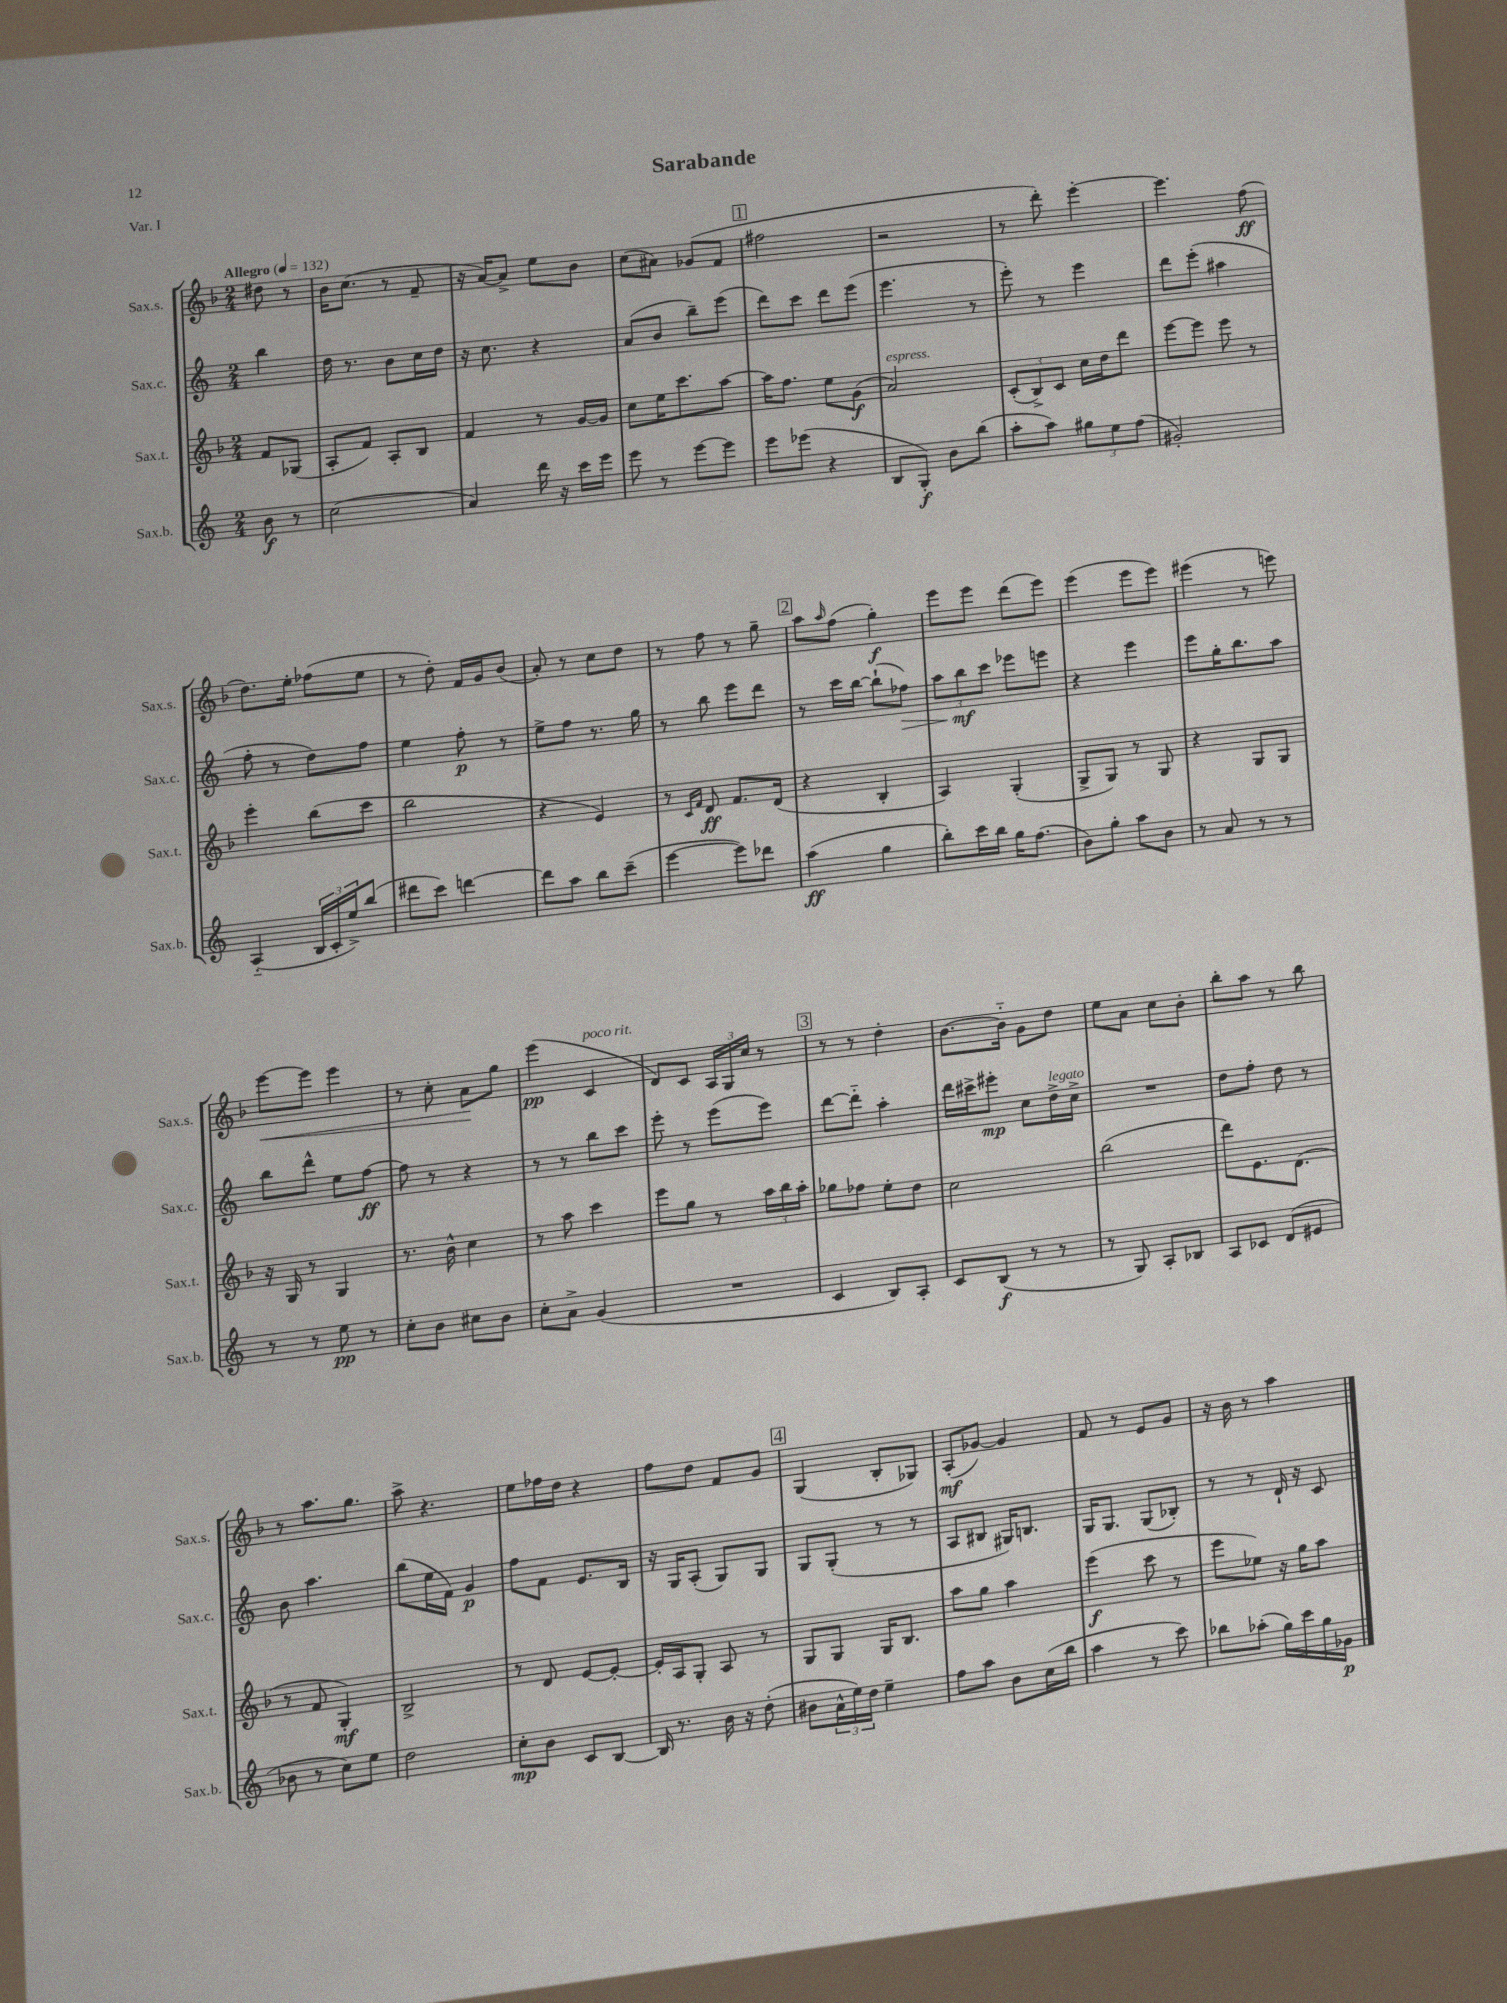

**kern	**dynam	**kern	**dynam	**kern	**dynam	**kern	**dynam
*part4	*part4	*part3	*part3	*part2	*part2	*part1	*part1
*staff4	*staff4	*staff3	*staff3	*staff2	*staff2	*staff1	*staff1
*I"Sax.b.	*	*I"Sax.t.	*	*I"Sax.c.	*	*I"Sax.s.	*
*I'Sax.b.	*	*I'Sax.t.	*	*I'Sax.c.	*	*I'Sax.s.	*
*clefG2	*	*clefG2	*	*clefG2	*	*clefG2	*
*k[]	*	*k[b-]	*	*k[]	*	*k[b-]	*
*M2/4	*	*M2/4	*	*M2/4	*	*M2/4	*
*MM132	*	*MM132	*	*MM132	*	*MM132	*
=	=	=	=	=	=	=	=
!	!	!	!	!	!	!LO:TX:a:B:t=Allegro	!
8b\	f	8f/L	.	4bb\	.	8dd#X\	.
8r	.	(8G-X/J	.	.	.	8r	.
=1	=1	=1	=1	=1	=1	=1	=1
(2cc\	.	8A'/L	.	16dd\	.	16b-\KL	.
.	.	.	.	8.r	.	(8.cc\J	.
.	.	8f/J)	.	.	.	.	.
.	.	8A'/L	.	8b\L	.	8r	.
.	.	8B-/J	.	16cc\L	.	8f~/	.
.	.	.	.	16dd\JJ	.	.	.
=2	=2	=2	=2	=2	=2	=2	=2
4a/)	.	4f/	.	16r	.	16r	.
.	.	.	.	8.cc\	.	[16a/KL)	.
.	.	.	.	.	.	8a^/J]	.
16ddd\	.	8r	.	4r	.	8ee\L	.
16r	.	.	.	.	.	.	.
16ccc\LL	.	[16g/LL	.	.	.	8b-\J	.
16eee\JJ	.	16g/JJ]	.	.	.	.	.
=3	=3	=3	=3	=3	=3	=3	=3
8eee\	.	8cc\L	.	(8a/L	.	(8cc\L	.
8r	.	16ee\K	.	8b/J	.	8a#X\J)	.
.	.	8.ccc\	.	.	.	.	.
[8eee\L	.	.	.	8bb~\L)	.	(8g-X/L	.
8eee\J]	.	[8aa\J	.	(8eee\J	.	8f/J	.
!!LO:REH:place=s1:t=1
=4	=4	=4	=4	=4	=4	=4	=4
8eee\L	.	16aa\KL]	.	8ddd\L)	.	2ff#X\	.
.	.	8.ff\J	.	.	.	.	.
(8eee-X\J	.	.	.	8ccc\J	.	.	.
4r	.	8ee\L	.	8ddd\L	.	.	.
.	.	(8g\J	f	(8eee\J	.	.	.
=5	=5	=5	=5	=5	=5	=5	=5
!	!	!LO:TX:a:i:t=espress.	!	!	!	!	!
8B/L	.	2a/)	.	4.eee\	.	2r	.
8G'/J)	f	.	.	.	.	.	.
8b\L	.	.	.	.	.	.	.
(8bb\J	.	.	.	8r	.	.	.
=6	=6	=6	=6	=6	=6	=6	=6
8aa'\L	.	(12c'/L	.	8eee'\)	.	8r	.
.	.	12B-^/)	.	.	.	.	.
8aa\J)	.	.	.	8r	.	8ddd'\)	.
.	.	12c/J	.	.	.	.	.
12gg#X\L	.	16cc\LL	.	4eee\	.	[4eee'\	.
.	.	16dd\J	.	.	.	.	.
12ee\	.	.	.	.	.	.	.
.	.	8ddd\J	.	.	.	.	.
(12ff\J	.	.	.	.	.	.	.
=7	=7	=7	=7	=7	=7	=7	=7
2g#X'/)	.	[8eee\L	.	8ddd\L	.	4.eee\]	.
.	.	8eee\J]	.	(8eee'\J	.	.	.
.	.	8eee\	.	4aa#X\	.	.	.
.	.	8r	.	.	.	(8ff\	ff
!!LO:LB:g=z
=8	=8	=8	=8	=8	=8	=8	=8
(4A/	.	4eee'\	.	8ff'\	.	8.dd\L)	.
.	.	.	.	8r	.	.	.
.	.	.	.	.	.	16ee'\Jk	.
24B/LL	.	(8bb-\L	.	8dd\L)	.	(8ff-X\L	.
24c'/	.	.	.	.	.	.	.
24ee^/J)	.	.	.	.	.	.	.
(8bb/J	.	8ccc\J	.	8ff\J	.	8ee\J	.
=9	=9	=9	=9	=9	=9	=9	=9
8ddd#X\L	.	2bb-\	.	4ee\	.	8r	.
8ccc\J)	.	.	.	.	.	8dd'\)	.
[4dddn\	.	.	.	8ff'\	p	16f/LL	.
.	.	.	.	.	.	16g/J	.
.	.	.	.	8r	.	(8b-/J	.
=10	=10	=10	=10	=10	=10	=10	=10
8ddd\L]	.	4r	.	8ee^\L	.	8a'/)	.
8aa\J	.	.	.	8ff\J	.	8r	.
8bb\L	.	4e/)	.	8.r	.	8cc\L	.
(8ccc~\J	.	.	.	.	.	8dd\J	.
.	.	.	.	16gg\	.	.	.
=11	=11	=11	=11	=11	=11	=11	=11
[4eee\	.	8r	.	8r	.	8r	.
.	.	16qqc/LL	.	.	.	.	.
.	.	16qqf/JJ	.	.	.	.	.
.	.	8d/	ff	8bb\	.	8ff\	.
8eee\L])	.	8.f/L	.	8eee\L	.	8r	.
8ddd-X\J	.	.	.	8ddd\J	.	8gg~\	.
.	.	(16d/Jk	.	.	.	.	.
!!LO:REH:place=s1:t=2
=12	=12	=12	=12	=12	=12	=12	=12
(4aa\	ff	4r	.	8r	.	8aa\L	.
.	.	.	.	.	.	16qqaa/	.
.	.	.	.	16ccc\LL	.	(8ff\J	.
.	.	.	.	[16bb\JJ	.	.	.
4gg\	.	4B-'/	.	(8bb`\L]	.	4gg'\)	f
!	!	!	!	!	!LO:HP:b	!	!
.	.	.	.	8ff-X\J)	>	.	.
=13	=13	=13	=13	=13	=13	=13	=13
8bb'\L)	.	4A/)	.	12aa\L	.	8eee\L	.
.	.	.	.	12bb\	mf	.	.
16ccc\L	.	.	.	.	.	8eee\J	.
.	.	.	.	12ccc\J	]	.	.
16bb\JJ	.	.	.	.	.	.	.
16gg\KL	.	(4G'/	.	8eee-X\L	.	(8ddd\L	.
(8.ff\J	.	.	.	.	.	.	.
.	.	.	.	8eeen\J	.	8eee\J)	.
=14	=14	=14	=14	=14	=14	=14	=14
8b\L)	.	8G^/L	.	4r	.	(4eee\	.
8gg'\J	.	8G/J)	.	.	.	.	.
8aa\L	.	8r	.	4eee\	.	8eee\L	.
8b\J	.	8G/	.	.	.	8eee\J)	.
=15	=15	=15	=15	=15	=15	=15	=15
8r	.	4r	.	8eee\L	.	(4eee#X\	.
8a/	.	.	.	16gg'\K	.	.	.
.	.	.	.	8.bb\	.	.	.
8r	.	8G/L	.	.	.	8r	.
8r	.	8G/J	.	8aa\J	.	8eeen\)	.
!!LO:LB:g=z
=16	=16	=16	=16	=16	=16	=16	=16
!	!	!	!	!	!	!	!LO:HP:b
8r	.	16r	.	8bb\L	.	[8eee\L	<
.	.	16G/	.	.	.	.	.
8r	.	8r	.	8ddd^^\J	.	8eee\J]	.
8ee\	pp	4G/	.	8ee\L	.	4eee\	.
8r	.	.	.	[8ff\J	ff	.	.
=17	=17	=17	=17	=17	=17	=17	=17
8cc'\L	.	8.r	.	8ff\]	.	8r	.
8b\J	.	.	.	8r	.	8cc'\	.
.	.	16b-^^\	.	.	.	.	.
8cc#X\L	.	4cc\	.	4r	.	8a\L	.
8b\J	.	.	.	.	.	8gg\J	[
=18	=18	=18	=18	=18	=18	=18	=18
8cc'\L	.	8r	.	8r	.	(4eee\	pp
8a^\J	.	8aa\	.	8r	.	.	.
!	!	!	!	!	!	!LO:TX:a:i:t=poco rit.	!
(4g/	.	4ccc\	.	8bb\L	.	4c/	.
.	.	.	.	8ccc\J	.	.	.
=19	=19	=19	=19	=19	=19	=19	=19
2r	.	8eee\L	.	8eee'\	.	8d/L)	.
.	.	8gg\J	.	8r	.	8c/J	.
.	.	8r	.	(8eee\L	.	24A/LL	.
.	.	.	.	.	.	24G/	.
.	.	.	.	.	.	24cc/JJ	.
.	.	24aa\LL	.	8eee\J)	.	8r	.
.	.	24bb-\	.	.	.	.	.
.	.	24aa'\JJ	.	.	.	.	.
!!LO:REH:place=s1:t=3
=20	=20	=20	=20	=20	=20	=20	=20
4c/	.	8gg-X\L	.	[8ddd\L	.	8r	.
.	.	8ff-X\J	.	8ddd\J]	.	8r	.
8B/L)	.	8ee'\L	.	4aa'\	.	4dd'\	.
8A'/J	.	8dd\J	.	.	.	.	.
=21	=21	=21	=21	=21	=21	=21	=21
8c/L	.	2cc\	.	16ddd\LL	.	[8.b-\L	.
.	.	.	.	16ccc#X^\J	.	.	.
(8B/J	f	.	.	8eee#X'\J	mp	.	.
.	.	.	.	.	.	16b-\Jk]	.
8r	.	.	.	8cc\L	.	8g\L	.
!	!	!	!	!LO:TX:a:i:t=legato	!	!	!
8r	.	.	.	16dd^\L	.	8dd\J	.
.	.	.	.	16cc^\JJ	.	.	.
=22	=22	=22	=22	=22	=22	=22	=22
8r	.	(2bb-\	.	2r	.	8ee\L	.
8G/)	.	.	.	.	.	8a\J	.
8A'/L	.	.	.	.	.	8cc\L	.
8B-X/J	.	.	.	.	.	8b-'\J	.
=23	=23	=23	=23	=23	=23	=23	=23
8A/L	.	8ddd\L)	.	8dd\L	.	8bb-'\L	.
8c-X/J	.	8.e\	.	8ff'\J	.	8aa\J	.
(8d/L	.	.	.	8dd\	.	8r	.
.	.	(8.d\J	.	.	.	.	.
8e#X/J	.	.	.	8r	.	8bb-\	.
!!LO:LB:g=z
=24	=24	=24	=24	=24	=24	=24	=24
8b-X\	.	8r	.	8b\	.	8r	.
8r	.	8f/	.	4.aa\	.	8.aa\L	.
8cc\L)	.	4G'/)	mf	.	.	.	.
.	.	.	.	.	.	8.gg\J	.
8ee\J	.	.	.	.	.	.	.
=25	=25	=25	=25	=25	=25	=25	=25
2dd\	.	2B-^/	.	(8bb\L	.	8aa^\	.
.	.	.	.	16ee\L	.	4.r	.
.	.	.	.	16f\JJ)	.	.	.
.	.	.	.	4g/	p	.	.
=26	=26	=26	=26	=26	=26	=26	=26
8cc'\L	mp	8r	.	8ff\L	.	8ee\L	.
8b\J	.	8d/	.	8f\J	.	16ff-X\L	.
.	.	.	.	.	.	16dd\JJ	.
8c/L	.	[8e/L	.	8.e/L	.	4r	.
[8B/J	.	8e'/J_	.	.	.	.	.
.	.	.	.	16B/Jk	.	.	.
=27	=27	=27	=27	=27	=27	=27	=27
16B/]	.	16e'/LL]	.	16r	.	8ff\L	.
8.r	.	16A/J	.	16G/KL	.	.	.
.	.	8G'/J	.	(8A'/J	.	8dd\J	.
16b\	.	8A/	.	8G/L)	.	8f/L	.
16r	.	.	.	.	.	.	.
(8dd'\	.	8r	.	8G/J	.	8g/J	.
!!LO:REH:place=s1:t=4
=28	=28	=28	=28	=28	=28	=28	=28
8b#X\L	.	8G/L	.	8G/L	.	(4G/	.
24a^^\L	.	8G/J	.	(8G'/J	.	.	.
24ee\)	.	.	.	.	.	.	.
24dd\JJ	.	.	.	.	.	.	.
4ee~\	.	16G/KL	.	8r	.	8B-'/L	.
.	.	8.B-/J	.	.	.	.	.
.	.	.	.	8r	.	8G-X/J)	.
=29	=29	=29	=29	=29	=29	=29	=29
8ff\L	.	8aa\L	.	8A/L	.	(8A'/L	mf
8aa\J	.	8gg\J	.	8B#X/J	.	[8g-X/J)	.
8b\L	.	4aa\	.	16G#X/KL)	.	4g-/]	.
.	.	.	.	8.Bn/J	.	.	.
(16cc\L	.	.	.	.	.	.	.
16bb\JJ	.	.	.	.	.	.	.
=30	=30	=30	=30	=30	=30	=30	=30
4aa\	.	(4eee\	f	16G/KL	.	8f/	.
.	.	.	.	8.G/J	.	.	.
.	.	.	.	.	.	8r	.
8r	.	8ccc\	.	(8G/L	.	8e/L	.
8ccc\)	.	8r	.	8B-X'/J)	.	8g/J	.
=31	=31	=31	=31	=31	=31	=31	=31
8bb-X\L	.	8eee\L	.	8r	.	16r	.
.	.	.	.	.	.	16b-\	.
(8aa-X'\J	.	8ee-X\J)	.	8r	.	8r	.
16gg\LL)	.	16r	.	16d`/	.	4aa\	.
16ccc\	.	16gg\KL	.	16r	.	.	.
16gg\	.	8aa\J	.	8c/	.	.	.
16g-X\JJ	p	.	.	.	.	.	.
==	==	==	==	==	==	==	==
*-	*-	*-	*-	*-	*-	*-	*-
